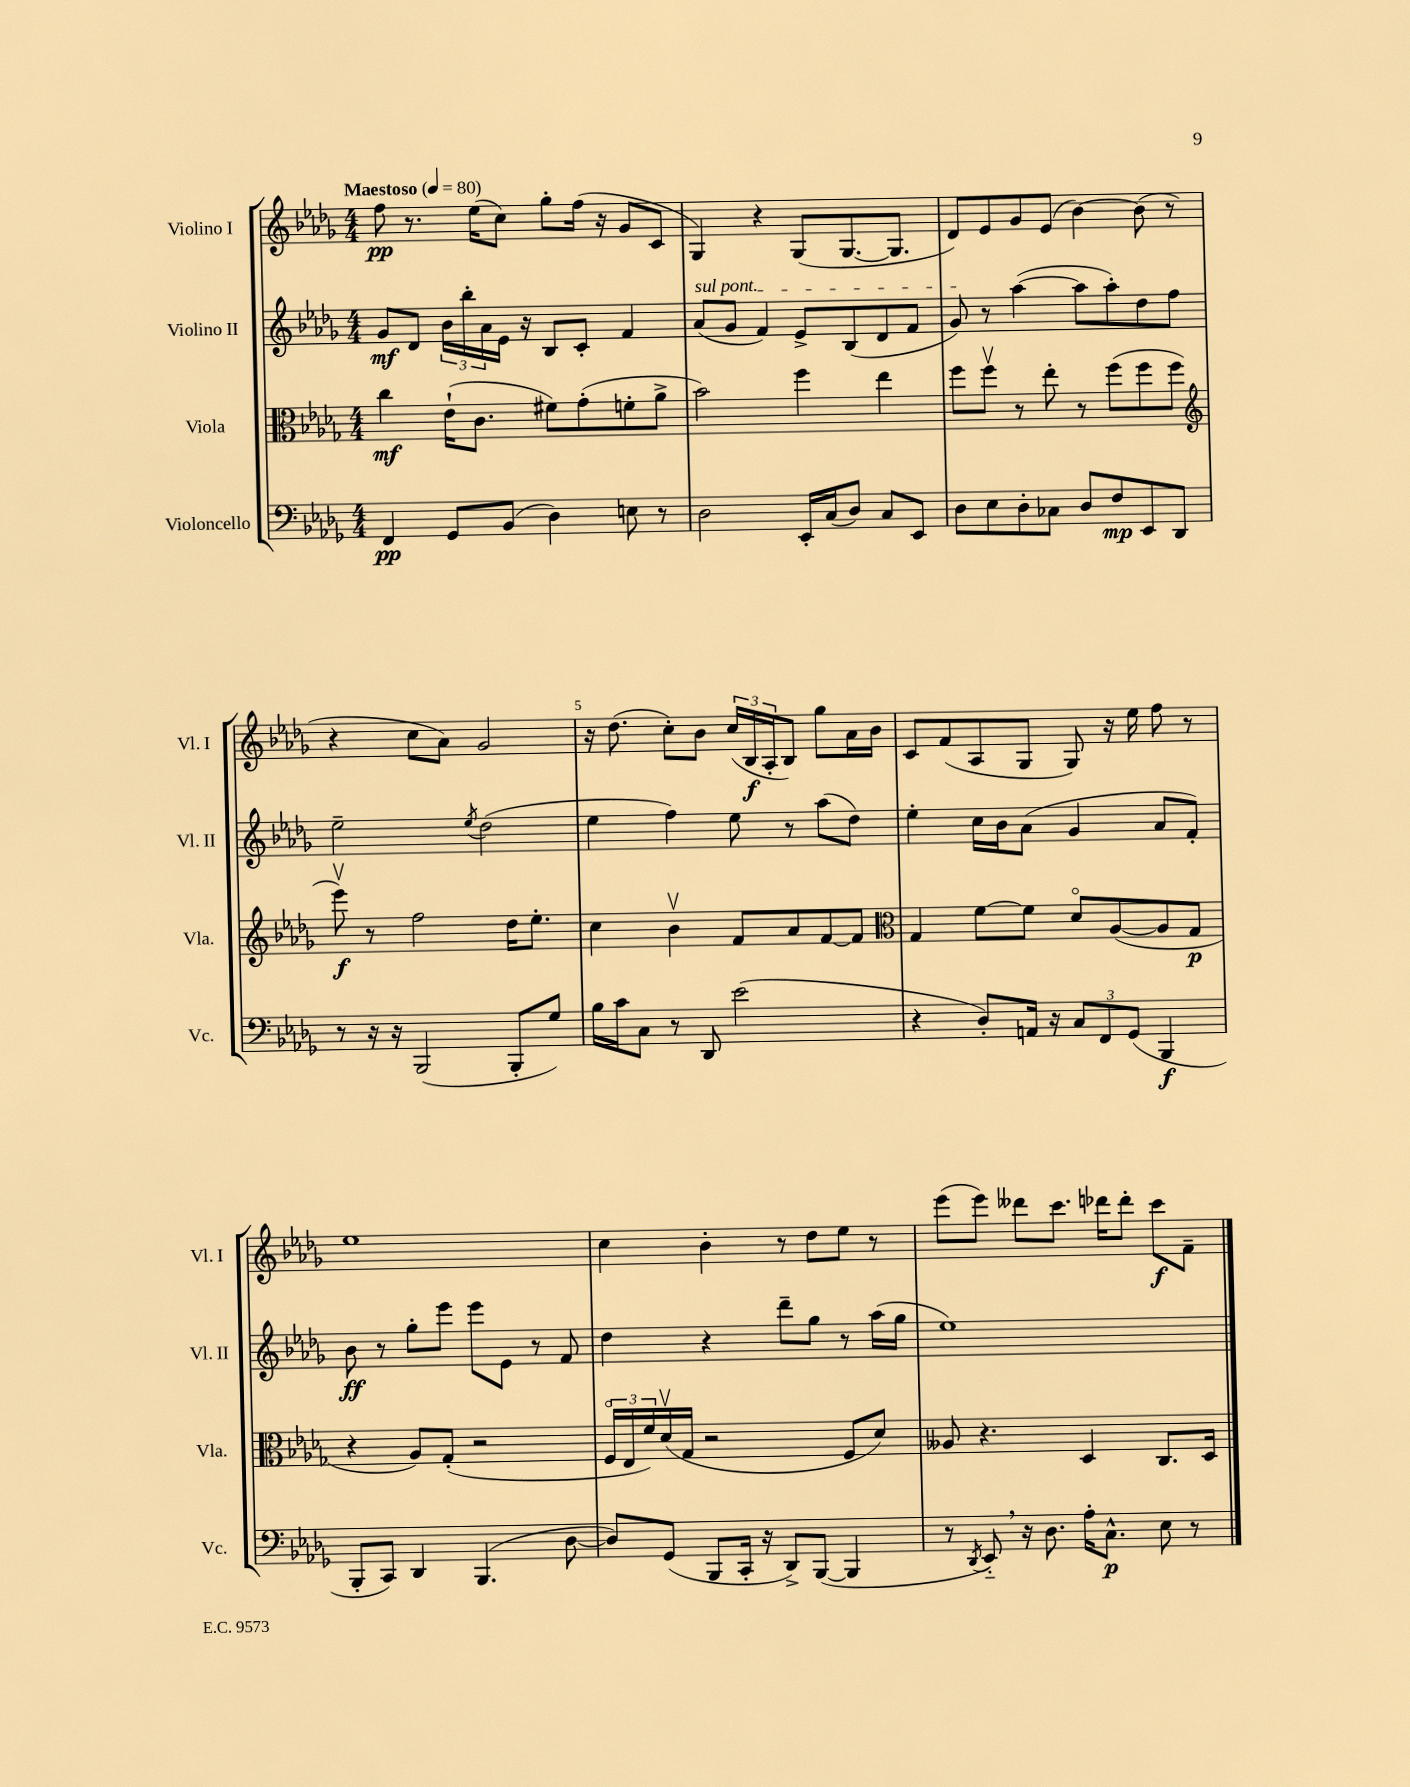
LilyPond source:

<<
\new StaffGroup <<
\new Staff = "s0" \with { instrumentName = "Violino I" shortInstrumentName = "Vl. I" } {
    \clef treble \key des \major \numericTimeSignature \time 4/4 \tempo "Maestoso" 4 = 80
    f''8\pp r8. ees''16( c''8) ges''8-. f''16( r16 ges'8 c'8 |
    ges4) r4 ges8( ges8.~ ges8. |
    des'8) ees'8 ges'8 ees'8( bes'4~) bes'8( r8 |
    r4 c''8 aes'8) ges'2 |
    r16 des''8.( c''8-.) bes'8 \tuplet 3/2 { c''16( bes16\f aes16-. } bes8) ges''8 aes'16 bes'16 |
    c'8 f'8( aes8 ges8 ges8) r16 ees''16 f''8 r8 |
    ees''1 |
    c''4 bes'4-. r8 des''8 ees''8 r8 |
    ees'''8( ees'''8) deses'''8 c'''8. des'''16 des'''8-. c'''8\f f'8-- \bar "|." |
}
\new Staff = "s1" \with { instrumentName = "Violino II" shortInstrumentName = "Vl. II" } {
    \clef treble \key des \major \numericTimeSignature \time 4/4
    ges'8\mf des'8 \tuplet 3/2 { bes'16 bes''16-. aes'16 } ees'16 r16 bes8 c'8-. f'4 |
    \once \override TextSpanner.bound-details.left.text = \markup { \italic "sul pont." } aes'8\startTextSpan( ges'8 f'4) ees'8-> bes8( des'8 f'8 |
    ges'8\stopTextSpan) r8 aes''4~( aes''8 aes''8-.) des''8 f''8 |
    ees''2-- \acciaccatura { ees''8 } des''2( |
    ees''4 f''4) ees''8 r8 aes''8( des''8) |
    ees''4-. c''16 bes'16 aes'8( ges'4 aes'8 f'8-.) |
    bes'8\ff r8 ges''8-. ees'''8 ees'''8 ees'8 r8 f'8 |
    des''4 r4 des'''8-- ges''8 r8 aes''16( ges''16 |
    ees''1) \bar "|." |
}
\new Staff = "s2" \with { instrumentName = "Viola" shortInstrumentName = "Vla." } {
    \clef alto \key des \major \numericTimeSignature \time 4/4
    c''4\mf ees'16-!( c'8. fis'8) ges'8-.( f'8-. aes'8-> |
    bes'2) f''4 ees''4 |
    f''8 f''8\upbow r8 ees''8-. r8 f''8( f''8 f''8 |
    \clef treble ees'''8\upbow\f) r8 f''2 des''16 ees''8.-. |
    c''4 bes'4\upbow f'8 aes'8 f'8~ f'8 |
    \clef alto ges4 f'8~ f'8 des'8\flageolet aes8~( aes8 ges8\p |
    r4 aes8) ges8-.( r2 |
    \tuplet 3/2 { f16\flageolet ees16 f'16) } des'16\upbow( ges16 r2 f8 des'8) |
    aeses8 r4. des4 c8. des16 \bar "|." |
}
\new Staff = "s3" \with { instrumentName = "Violoncello" shortInstrumentName = "Vc." } {
    \clef bass \key des \major \numericTimeSignature \time 4/4
    f,4\pp ges,8 bes,8( des4) e8 r8 |
    des2 ees,16-. c16( des8) c8 ees,8 |
    des8 ees8 des8-. ces8 des8 f8\mp ees,8 des,8 |
    r8 r16 r16 bes,,2( bes,,8-. ges8) |
    bes16 c'16 c8 r8 des,8 ees'2( |
    r4 des8-.) a,16 r16 \tuplet 3/2 { c8 f,8 ges,8( } bes,,4\f |
    bes,,8-. c,8) des,4 bes,,4.( des8~ |
    des8) ges,8( bes,,8 c,16-. r16 des,8->) bes,,8~( bes,,4 |
    r8 \acciaccatura { des,8 } ees,8-_) \breathe r16 des8. aes16-. c8.-^\p ees8 r8 \bar "|." |
}
>>
>>
\layout { \context { \Score \override BarNumber.break-visibility = ##(#f #t #t) barNumberVisibility = #(every-nth-bar-number-visible 5) } }
